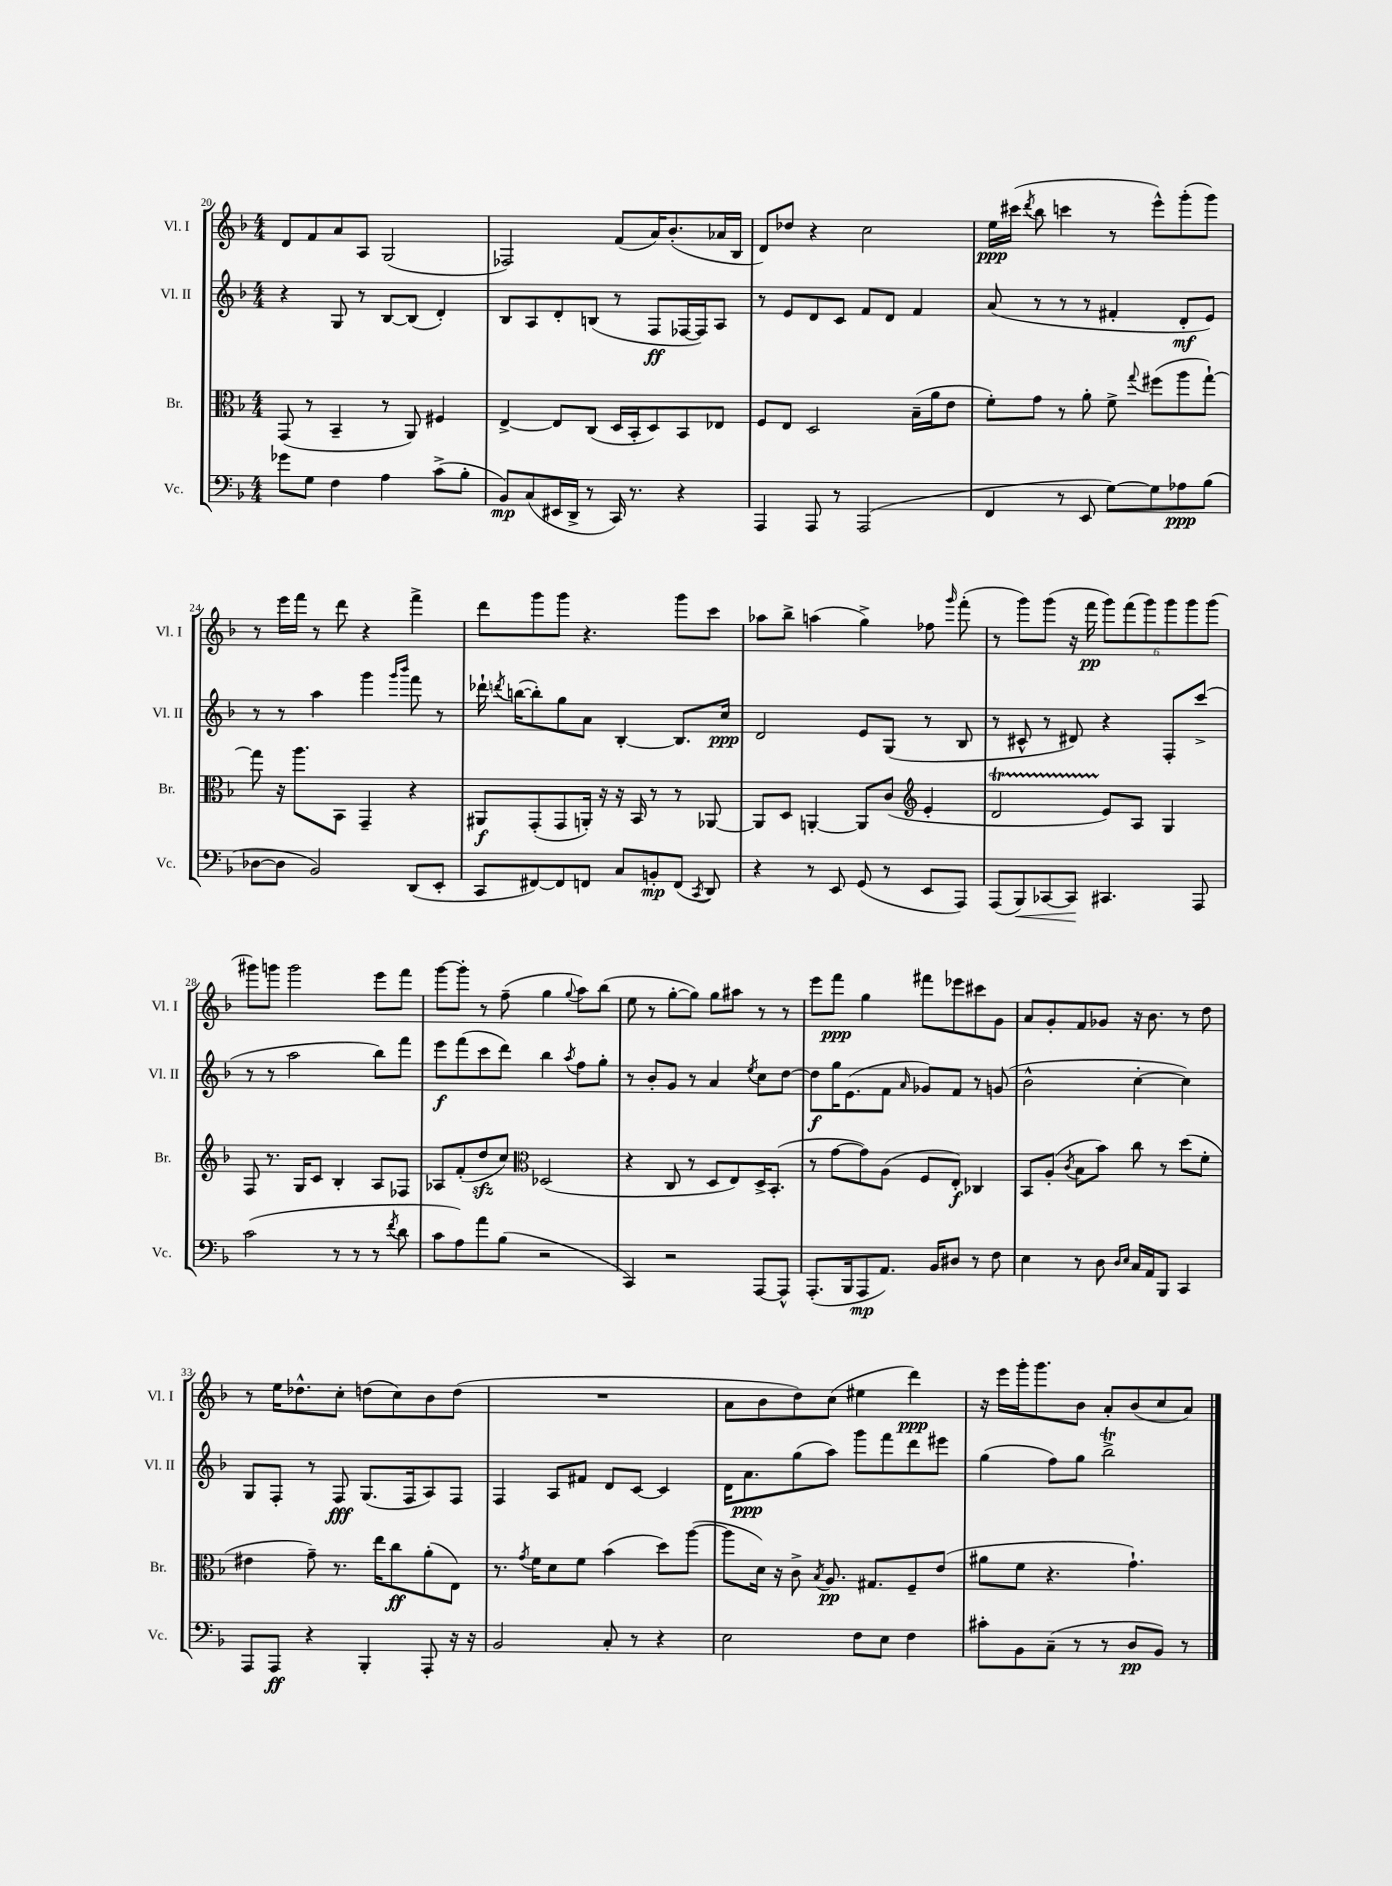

**kern	**kern	**kern	**kern
*staff4	*staff3	*staff2	*staff1
*clefF4	*clefC3	*clefG2	*clefG2
*k[b-]	*k[b-]	*k[b-]	*k[b-]
*M4/4	*M4/4	*M4/4	*M4/4
8g-	(8GG	4r	8d
8G	8r	.	8f
4F	4BB-~	8G	8a
.	.	8r	8A
4A	8r	[8B-	(2G
.	8AA)	(8B-]	.
(8c^	4F#	4d')	.
8B-'	.	.	.
=	=	=	=
8BB-)	[4E^	8B-	2F-)
(8C	.	8A	.
16EE#	8E]	8d'	.
16DD^	.	.	.
8r	(8C	(8B	.
16CC)	16D	8r	(8f
8.r	16BB-'	.	.
.	8D)	8F	16a)
.	.	.	(8.b-'
4r	8BB-	[16F-	.
.	.	16F-])	.
.	8E-	8A	16a-
.	.	.	16B-
=	=	=	=
4AAA	8F	8r	8d)
.	8E	8e	8dd-
8AAA	2D	8d	4r
8r	.	8c	.
(2AAA	.	8f	2cc
.	.	8d	.
.	(16B-~	4f	.
.	16a	.	.
.	8e	.	.
=	=	=	=
4FF	8f')	(8a	16ee
.	.	.	(16ccc#
.	.	.	8qddd
.	8g	8r	8bb-
8r	8r	8r	4ccc
8EE	8a'	8r	.
[8G)	8f^	4f#'	8r
.	8qqgg	.	.
8G]	(8ff#	.	8eee^^)
8A-	8aa	8d'	(8ggg'
(8B-	[8gg`)	8e)	8ggg)
=	=	=	=
[8D-	8gg]	8r	8r
8D-]	16r	8r	16eee
.	8.aa	.	16fff
2BB-)	.	4aa	8r
.	8BB-	.	8ddd
.	4GG~	4ggg	4r
.	.	16qqggg	.
.	.	16qqbbb-	.
(8DD	4r	8fff	4fff^
8EE'	.	8r	.
=	=	=	=
8CC	8AA#	16ddd-`	8ddd
.	.	8qddd	.
.	.	([16bb	.
[8FF#)	(8GG'	8bb'])	8ggg
8FF#]	8GG	8gg	8ggg
8FF	16AA')	8a	4.r
.	16r	.	.
8C	16r	[4B-'	.
.	16BB-	.	.
8BB'	8r	.	.
(8FF	8r	8.B-]	8ggg
8qCC	.	.	.
8DD)	[8AA-	.	8ccc
.	.	16cc	.
=	=	=	=
4r	8AA-]	2d	8aa-
.	8D	.	8bb-^
8r	[4AA'	.	(4aa
8EE	.	.	.
(8GG	8AA]	8e	4gg^)
8r	(8c	(8G	.
*	*clefG2	*	*
8EE	4e'	8r	8ff-
.	.	.	16qqggg
8AAA)	.	8B-	(8fff'
=	=	=	=
(8AAA	2d	8r	8r
8BBB-)	.	8c#^^	8ggg)
[8CC-	.	8r	(8ggg
8CC-]	.	8d#)	16r
.	.	.	16fff
4.CC#	8e)	4r	12ggg)
.	.	.	(12fff
.	8A	.	.
.	.	.	12ggg)
.	4G	8F'	12ggg
.	.	.	12ggg
8AAA	.	(8ccc^	.
.	.	.	(12ggg
=	=	=	=
(2c	8F	8r	8ggg#)
.	8.r	8r	8ggg
.	.	2aa	2ggg
.	16G	.	.
.	8c	.	.
8r	4B-'	.	.
8r	.	.	.
8r	8A	8bb-)	8eee
8qf	.	.	.
8d	8F-	8fff	8fff
=	=	=	=
8c	8A-	8eee	[8ggg
8A)	(8f'	(8fff	8ggg']
8a	8dd	8ccc	8r
(8B-	8cc)	8ddd)	(8ff~
*	*clefC3	*	*
2r	(2D-	4bb-	4gg
.	.	8qaa	8qqgg
.	.	8ff	8aa)
.	.	8gg'	(8bb-
=	=	=	=
4CC)	4r	8r	8ee
.	.	8b-'	8r
2r	8C	8g	[8gg'
.	8r	8r	8gg])
.	8D	4a	8gg
.	8E)	.	8aa#
.	.	8qee	.
[8AAA	16D^	8cc	8r
.	(8.BB-'	.	.
8AAA^^]	.	[8dd	8r
=	=	=	=
(8.AAA'	8r	8dd]	8eee
.	[8g	16gg	8fff
16BBB-	.	(8.e	.
8AAA	8g])	.	4gg
8.AA)	(8A	8f	.
.	.	16qqa	.
.	8F	8g-)	8fff#
16BB-	.	.	.
8D#	8E')	8f	8eee-
8r	4C-	8r	8ccc#
8F	.	(8g	8g
=	=	=	=
4E	8BB-	2b-^^	8a
.	(8A'	.	8g'
.	8qc	.	.
8r	8B-	.	8f
8D	8b-)	.	8g-
16qqD	.	.	.
16qqE	.	.	.
16C	8cc	[4cc'	16r
16AA	.	.	8.b-
8BBB-	8r	.	.
4CC	(8dd	4cc])	8r
.	8f'	.	8dd
=	=	=	=
8AAA	4e#	8G	8r
8AAA	.	8F'	16ee
.	.	.	8.dd-^^
4r	8g~)	8r	.
.	8.r	8F	8cc'
4BBB-'	.	(8.G	(8dd
.	16ee	.	.
.	8cc	.	8cc)
.	.	16F	.
8AAA'	(8a'	8A)	8b-
16r	8E)	8F	(8dd
16r	.	.	.
=	=	=	=
2BB-	8.r	4F	1r
.	8qg	.	.
.	16f	.	.
.	8d	8A	.
.	8f	8f#	.
8C'	(4b-	8d	.
8r	.	[8c	.
4r	8dd)	4c]	.
.	([8aa	.	.
=	=	=	=
2E	8aa]	16d	8a
.	.	8.a	.
.	16d)	.	8b-
.	16r	.	.
.	8c^	(8gg	8dd)
.	8qB-	.	.
.	8.A	8aa)	(8cc
8F	.	8ggg	4ee#
.	8.G#	.	.
8E	.	8fff	.
4F	8F~	8ddd	4ddd)
.	(8e	8eee#	.
=	=	=	=
8c#'	8a#	(4gg	16r
.	.	.	16eee
8BB-	8f	.	16ggg'
.	.	.	8.ggg
(8C~	4.r	8ff)	.
8r	.	8gg	8b-
8r	.	2bb-^	8a'
8D	4.g`)	.	(8b-
8BB-)	.	.	8cc
8r	.	.	8a)
==	==	==	==
*-	*-	*-	*-
